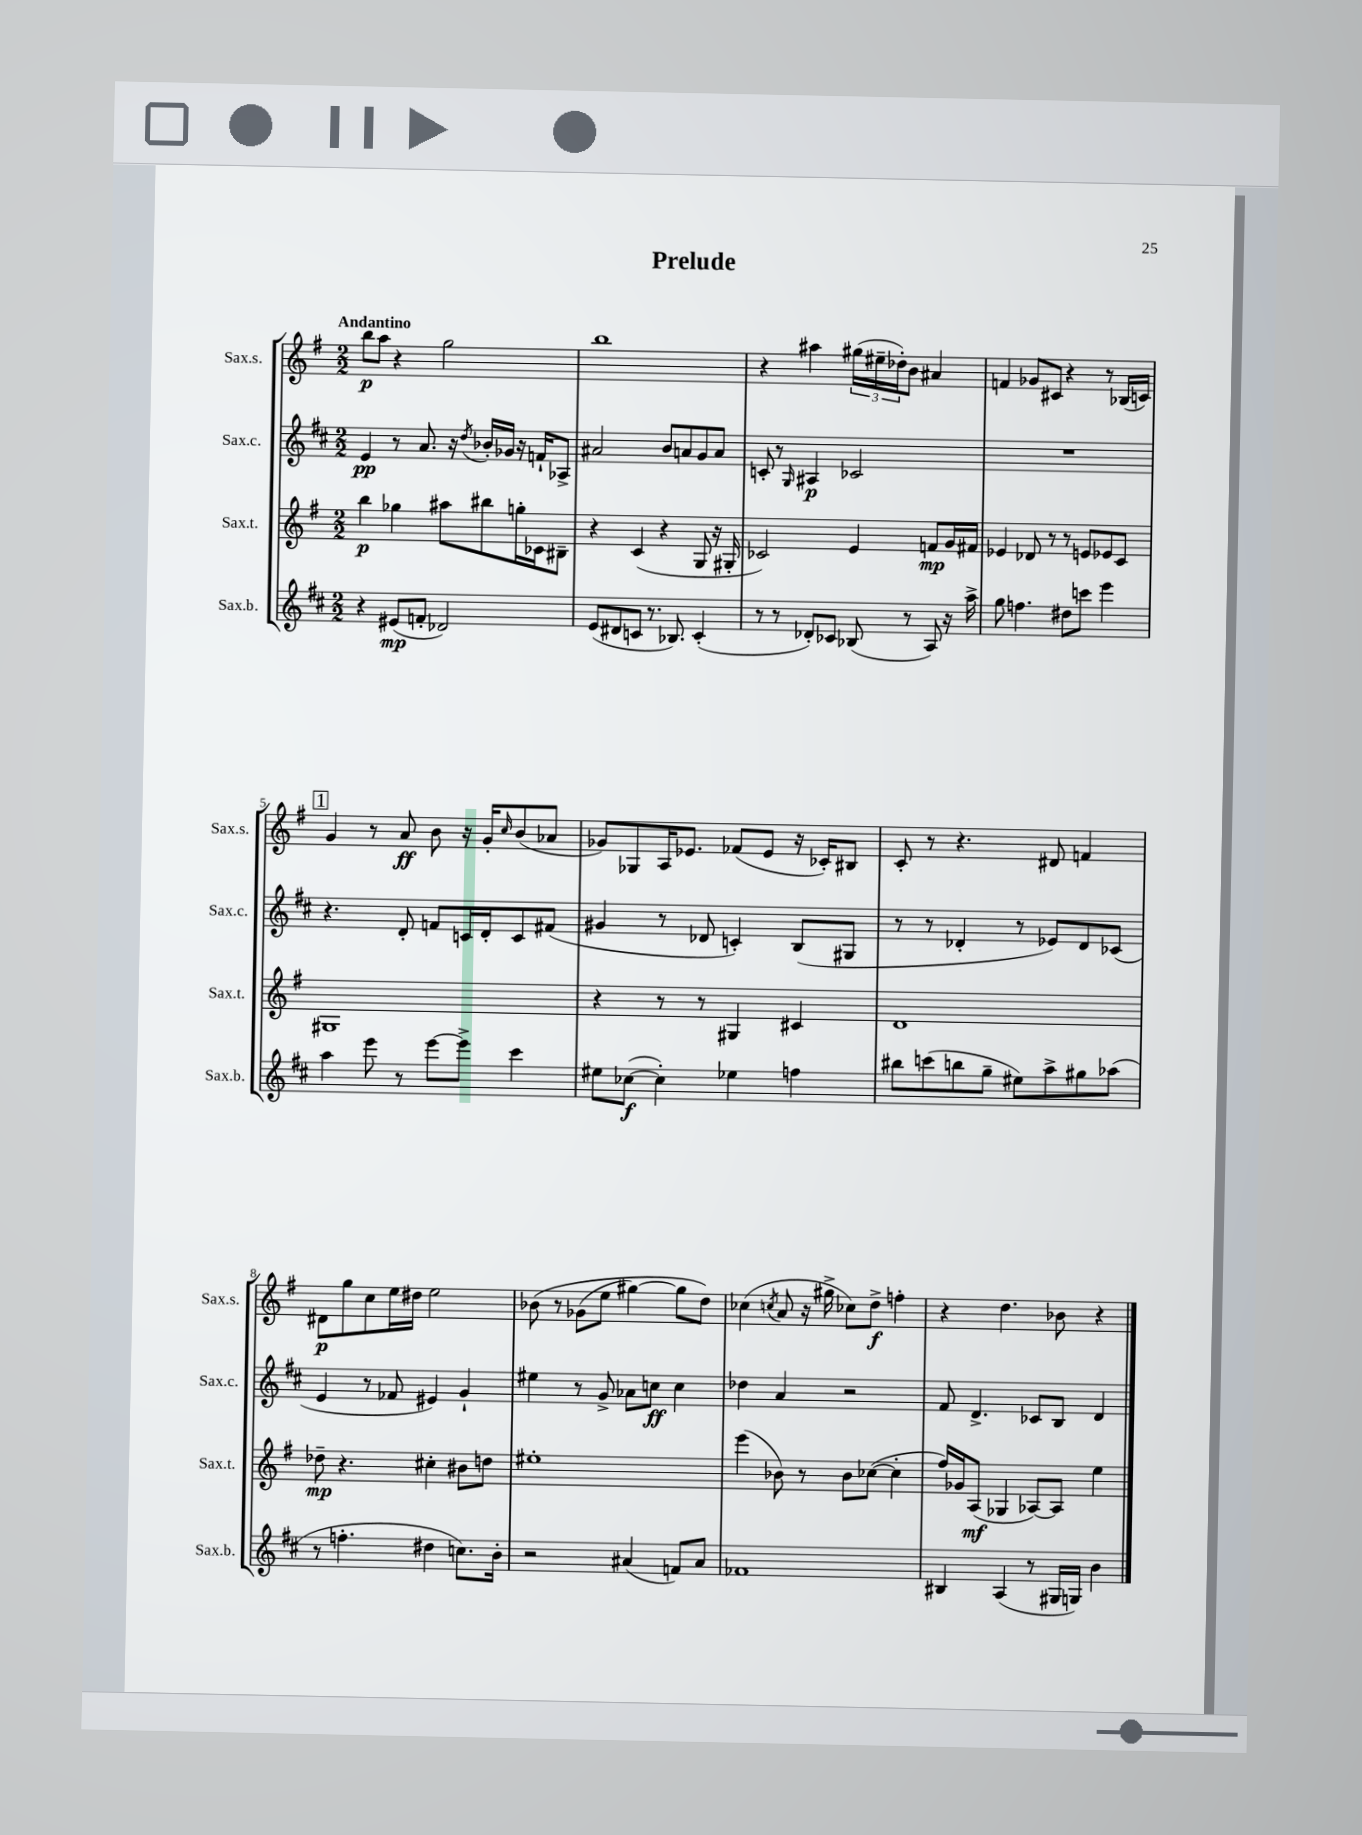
\header { title = "Prelude" }
<<
\new StaffGroup <<
\new Staff = "s0" \with { instrumentName = "Sax.s." shortInstrumentName = "Sax.s." } {
    \clef treble \key g \major \numericTimeSignature \time 2/2 \tempo "Andantino"
    b''8\p a''8 r4 g''2 |
    b''1 |
    r4 ais''4 \tuplet 3/2 { gis''16( eis''16-- des''16-.) } b'8 ais'4 |
    f'4 ges'8 cis'8 r4 r8 bes16( c'16) |
    \mark \markup { \box "1" } g'4 r8 a'8\ff b'8 r16 g'16-. \grace { c''16 } b'8( aes'8 |
    ges'8) ges8 a16 ees'8. fes'8( ees'8 r16 ces'16-.) bis8 |
    c'8-. r8 r4. dis'8 f'4 |
    dis'8\p g''8 c''8 e''16 dis''16 e''2 |
    bes'8\( r8 ges'8( e''8 gis''4~) gis''8 d''8\) |
    ces''4( \acciaccatura { c''8 } a'8 r16 gis''16-> ces''8) d''8->\f f''4-. |
    r4 d''4. bes'8 r4 \bar "|." |
}
\new Staff = "s1" \with { instrumentName = "Sax.c." shortInstrumentName = "Sax.c." } {
    \clef treble \key d \major \numericTimeSignature \time 2/2
    e'4\pp r8 a'8. r16 \acciaccatura { d''8 } bes'16-. ges'16 r16 f'16-! aes8-> |
    ais'2 b'8 a'8 g'8 a'8 |
    c'8-. r8 \grace { g16 } ais4\p ces'2 |
    R1 |
    \mark \markup { \box "1" } r4. d'8-. f'8 c'16 d'16-. c'8 fis'8( |
    gis'4 r8 des'8 c'4-.) b8( gis8 |
    r8 r8 des'4-. r8 ees'8) des'8 ces'8( |
    e'4 r8 fes'8 eis'4) g'4-! |
    eis''4 r8 g'8-> aes'8 c''8\ff c''4 |
    des''4 a'4 r2 |
    fis'8 d'4.-> ces'8 b8 d'4 \bar "|." |
}
\new Staff = "s2" \with { instrumentName = "Sax.t." shortInstrumentName = "Sax.t." } {
    \clef treble \key g \major \numericTimeSignature \time 2/2
    b''4\p ges''4 ais''8 bis''8 g''16-. ces'16 bis8-- |
    r4 c'4( r4 g8 r16 gis16-. |
    ces'2) e'4 f'8\mp g'16 fis'16 |
    ees'4 des'8 r8 r8 e'8 ees'8 c'8 |
    \mark \markup { \box "1" } gis1 |
    r4 r8 r8 gis4 cis'4 |
    d'1 |
    des''8--\mp r4. cis''4-. bis'8 d''8 |
    eis''1-. |
    e'''4( bes'8) r8 bes'8 ces''8~( ces''4-. |
    fis''16) ges'16 a8\mf( ges4 aes8~) aes8 e''4 \bar "|." |
}
\new Staff = "s3" \with { instrumentName = "Sax.b." shortInstrumentName = "Sax.b." } {
    \clef treble \key d \major \numericTimeSignature \time 2/2
    r4 eis'8\mp( f'8-. des'2) |
    e'8( dis'8 c'8 r8. bes8.) c'4-.( |
    r8 r8 des'8-.) ces'8 bes8( r8 a8) r16 a''16-> |
    g''8 f''4. dis''8 c'''8 e'''4 |
    \mark \markup { \box "1" } a''4 e'''8 r8 e'''8~ e'''8-> cis'''4 |
    eis''8 ces''8~\f( ces''4-.) ees''4 f''4 |
    bis''8 c'''8( b''8 g''8-- eis''8) a''8-> gis''8 aes''8( |
    r8 f''4.-. dis''4 c''8.) b'16-. |
    r2 ais'4( f'8) ais'8 |
    fes'1 |
    bis4 a4( r8 gis16 g16) b'4 \bar "|." |
}
>>
>>
